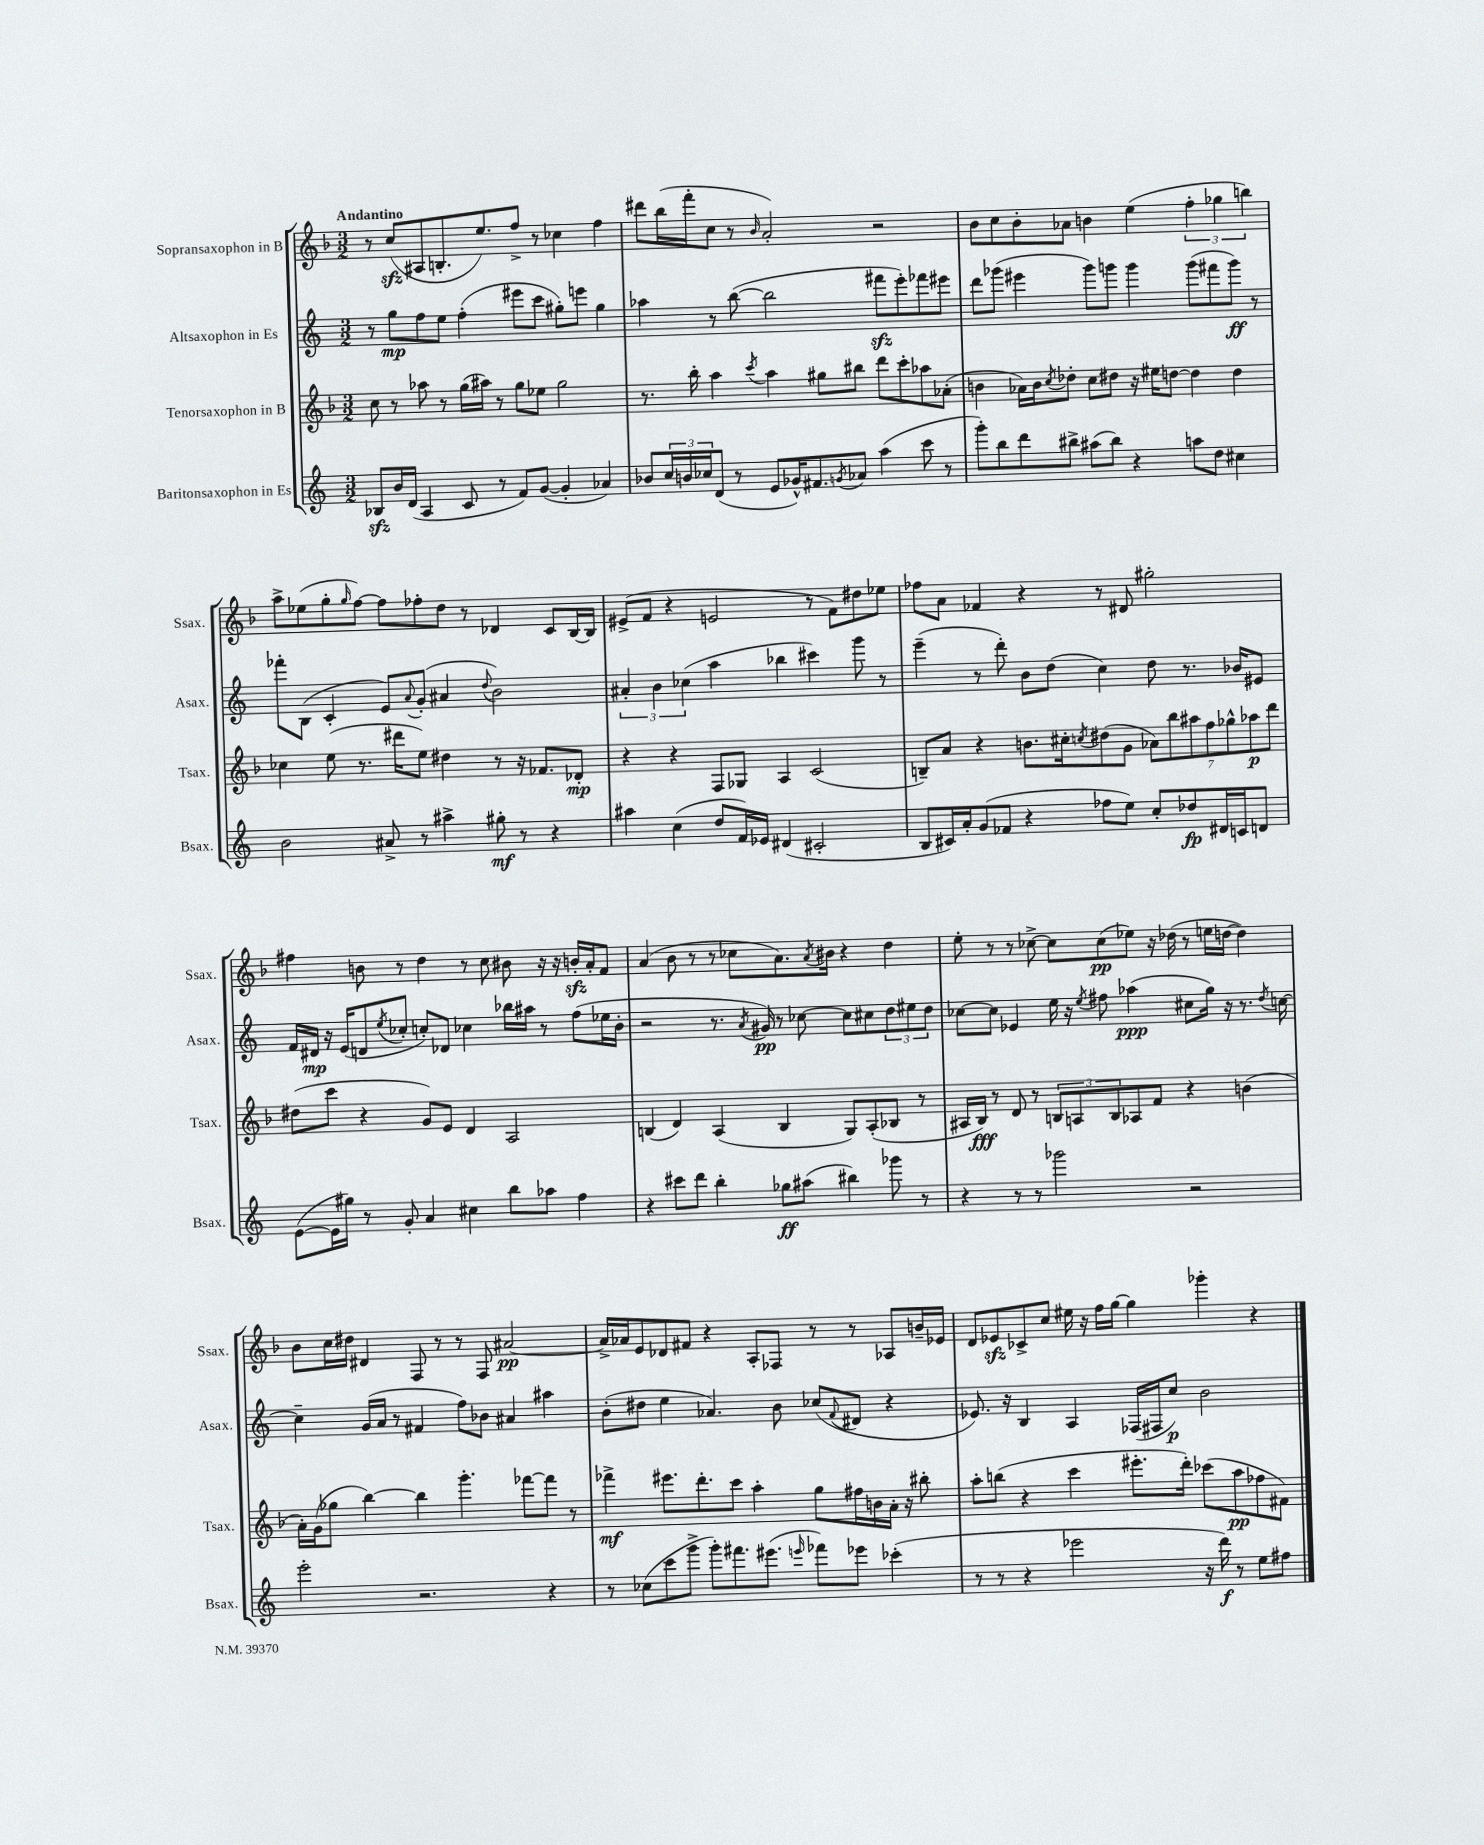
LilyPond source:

<<
\new StaffGroup <<
\new Staff = "s0" \with { instrumentName = "Sopransaxophon in B" shortInstrumentName = "Ssax." } {
    \clef treble \key f \major \numericTimeSignature \time 3/2 \tempo "Andantino"
    r8 c''8\sfz( ais8 b8.-. e''8.) f''8-> r8 ces''4 f''4 |
    dis'''8 bes''16( f'''16-. c''8 r8 \grace { bes'16 } a'2-.) r2 |
    bes'8 c''8 bes'8-. aes'8 b'4 e''4( \tuplet 3/2 { f''4-. ges''4 b''4) } |
    a''8-> ees''8( g''8-. \grace { g''16 } f''8~) f''8 fes''8-. d''8 r8 des'4 c'8 bes16~ bes16 |
    eis'8->( f'8 r4 e'2 r8 f'8) dis''8 ees''8 |
    fes''8 a'8 fes'4 r4 r8 dis'8 gis''2-. |
    fis''4 b'8 r8 d''4 r8 c''8 bis'8 r16 r16 b'16-.\sfz a'16-. f'8 |
    a'4( bes'8 r8 r8 ces''8 a'8.) \acciaccatura { a'8 } bis'16 r4 d''4 |
    e''8-. r8 r8 ces''8~-> ces''8 ces''8\pp( ees''8) r16 des''16( r8 e''16 d''16~ d''4) |
    bes'8 c''16 dis''16 dis'4 f8 r8 r8 f8 ais'2~\pp |
    ais'16-> aes'16 e'8 des'8 fis'8 r4 a8-. fes8 r8 r8 aes8 b'16-- ees'16 |
    d'8 ees'8\sfz ces'8-> c''8 eis''16 r16 f''16 g''16~ g''4 ges'''4-. r4 \bar "|." |
}
\new Staff = "s1" \with { instrumentName = "Altsaxophon in Es" shortInstrumentName = "Asax." } {
    \clef treble \key c \major \numericTimeSignature \time 3/2
    r8 g''8\mp f''8 e''8 f''4-.( eis'''8 c'''8 gis''8-.) e'''8 gis''4 |
    aes''4 r8 b''8~( b''2 fis'''8\sfz e'''8-.) fes'''8 eis'''8 |
    d'''8 ges'''8( eis'''4 ges'''8) g'''8 g'''4 g'''8( fis'''8 g'''8\ff) r8 |
    fes'''8-. b8( c'4-. e'8) \appoggiatura { a'8 } g'8-.( ais'4 \appoggiatura { d''8 } b'2) |
    \tuplet 3/2 { ais'4-. b'4 ces''4( } a''4 bes''4 cis'''4) g'''8 r8 |
    e'''4--( r8 d'''8-.) b'8 d''8( c''4) d''8 r8. bes'16 eis'8 |
    f'16 dis'16\mp r16 e'16( d'8 \acciaccatura { e''8 } ces''8-. c''8-.) des'8 ces''4 bes''16 ais''16 r8 f''8( ees''16 b'16-. |
    r2 r8. \acciaccatura { a'8 } gis'16\pp) r8 ces''8~ ces''8 cis''8 \tuplet 3/2 { d''8 eis''8 d''8 } |
    ces''8~ ces''8 ees'4 e''16 r16 \acciaccatura { e''8 } fis''8 aes''4\ppp( cis''8 g''16) r16 r8. \acciaccatura { d''8 } c''16~ |
    c''4-- g'16( a'16 r8 fis'4 f''8) bes'8 ais'4 ais''4 |
    b'8-.( dis''8 e''4 aes'4.) b'8 ces''8( \appoggiatura { f'8 } dis'8 r4 |
    ees'8.) r16 b4 a4 fes16( fis16 c''8\p) b'2 \bar "|." |
}
\new Staff = "s2" \with { instrumentName = "Tenorsaxophon in B" shortInstrumentName = "Tsax." } {
    \clef treble \key f \major \numericTimeSignature \time 3/2
    c''8 r8 aes''8 r8 g''16( ais''16) r8 g''8 ees''8 g''2 |
    r8. bes''16-. a''4 \acciaccatura { c'''8 } a''4 gis''8 bis''8 d'''8 c'''8-. aes''8 aes'8-.( |
    b'4 aes'16) b'16 \acciaccatura { c''8 } des''8-. c''8 dis''8 r16 eis''16 d''8~ d''4 d''4 |
    ces''4 e''8( r8. dis'''16 e''8) dis''4 r8 r16 fes'8. des'8-.\mp |
    r4 r4 f8 ges8 a4 c'2( |
    b8--) a'8 r4 b'8. cis''16-. \acciaccatura { c''8 } dis''8( g'8 \tuplet 7/4 { aes'8) bes''8 ais''8 f''8 ges''8-^ aes''8\p d'''8 } |
    dis''8( c'''8 r4 g'8) e'8 d'4 a2 |
    b4( d'4) a4( b4 g8) a8-.( bes8 r8 |
    ais16 bes16\fff) r8 d'8 r8 \tuplet 3/2 { b8 a8 b8 } aes8 f'8 r4 b'4( |
    a'16-.) g'16( ges''8 bes''4~) bes''4 g'''4.-. fes'''8~ fes'''8 r8 |
    fes'''4->\mf eis'''8. d'''8.-. c'''8 a''4-. g''8 fis''16 b'16 a'16-. r16 bis''8-. |
    a''8-. b''8( r4 c'''4 eis'''8.-. d'''16-.) ces'''8( a''8\pp fes''8 fis'8) \bar "|." |
}
\new Staff = "s3" \with { instrumentName = "Baritonsaxophon in Es" shortInstrumentName = "Bsax." } {
    \clef treble \key c \major \numericTimeSignature \time 3/2
    bes8\sfz b'16 d'16( a4 c'8 r8 f'8) g'8~( g'4-. aes'4) |
    bes'8 \tuplet 3/2 { c''16 b'16 ces''16 } d'8( r8 e'8 ges'16-^) fis'8. \acciaccatura { g'8 } aes'8 a''4( c'''8 r8 |
    g'''8-.) b''8 d'''8 bis''8-> ais''8( bis''8) r4 a''8 d''8 cis''4 |
    b'2 ais'8-> r8 ais''4-> gis''8-.\mf r8 r4 |
    ais''4 c''4( d''8 f'16) ees'16 dis'4( cis'2-. |
    b8 cis'16) a'16-. g'8( fes'8 r4 fes''8 e''8) c''8-. des''8\fp dis'16 c'16 d'8 |
    e'8~( e'16 gis''16) r8 g'8-. a'4 cis''4 b''8 aes''8 f''4 |
    r4 cis'''8 d'''8 b''4-. ges''8\ff ais''8( bis''4) ges'''8 r8 |
    r4 r8 r8 ges'''2 r2 |
    e'''2-. r2. r4 |
    r8 ces''8( c'''8 g'''8-> g'''8-.) fis'''8. eis'''8.( \grace { e'''16 } fes'''8) ees'''8 ces'''4-.( |
    r8 r8 r4 ees'''2 r16 d'''16\f) r8 e''8 fis''8 \bar "|." |
}
>>
>>
\layout { \context { \Score \remove "Bar_number_engraver" } }
